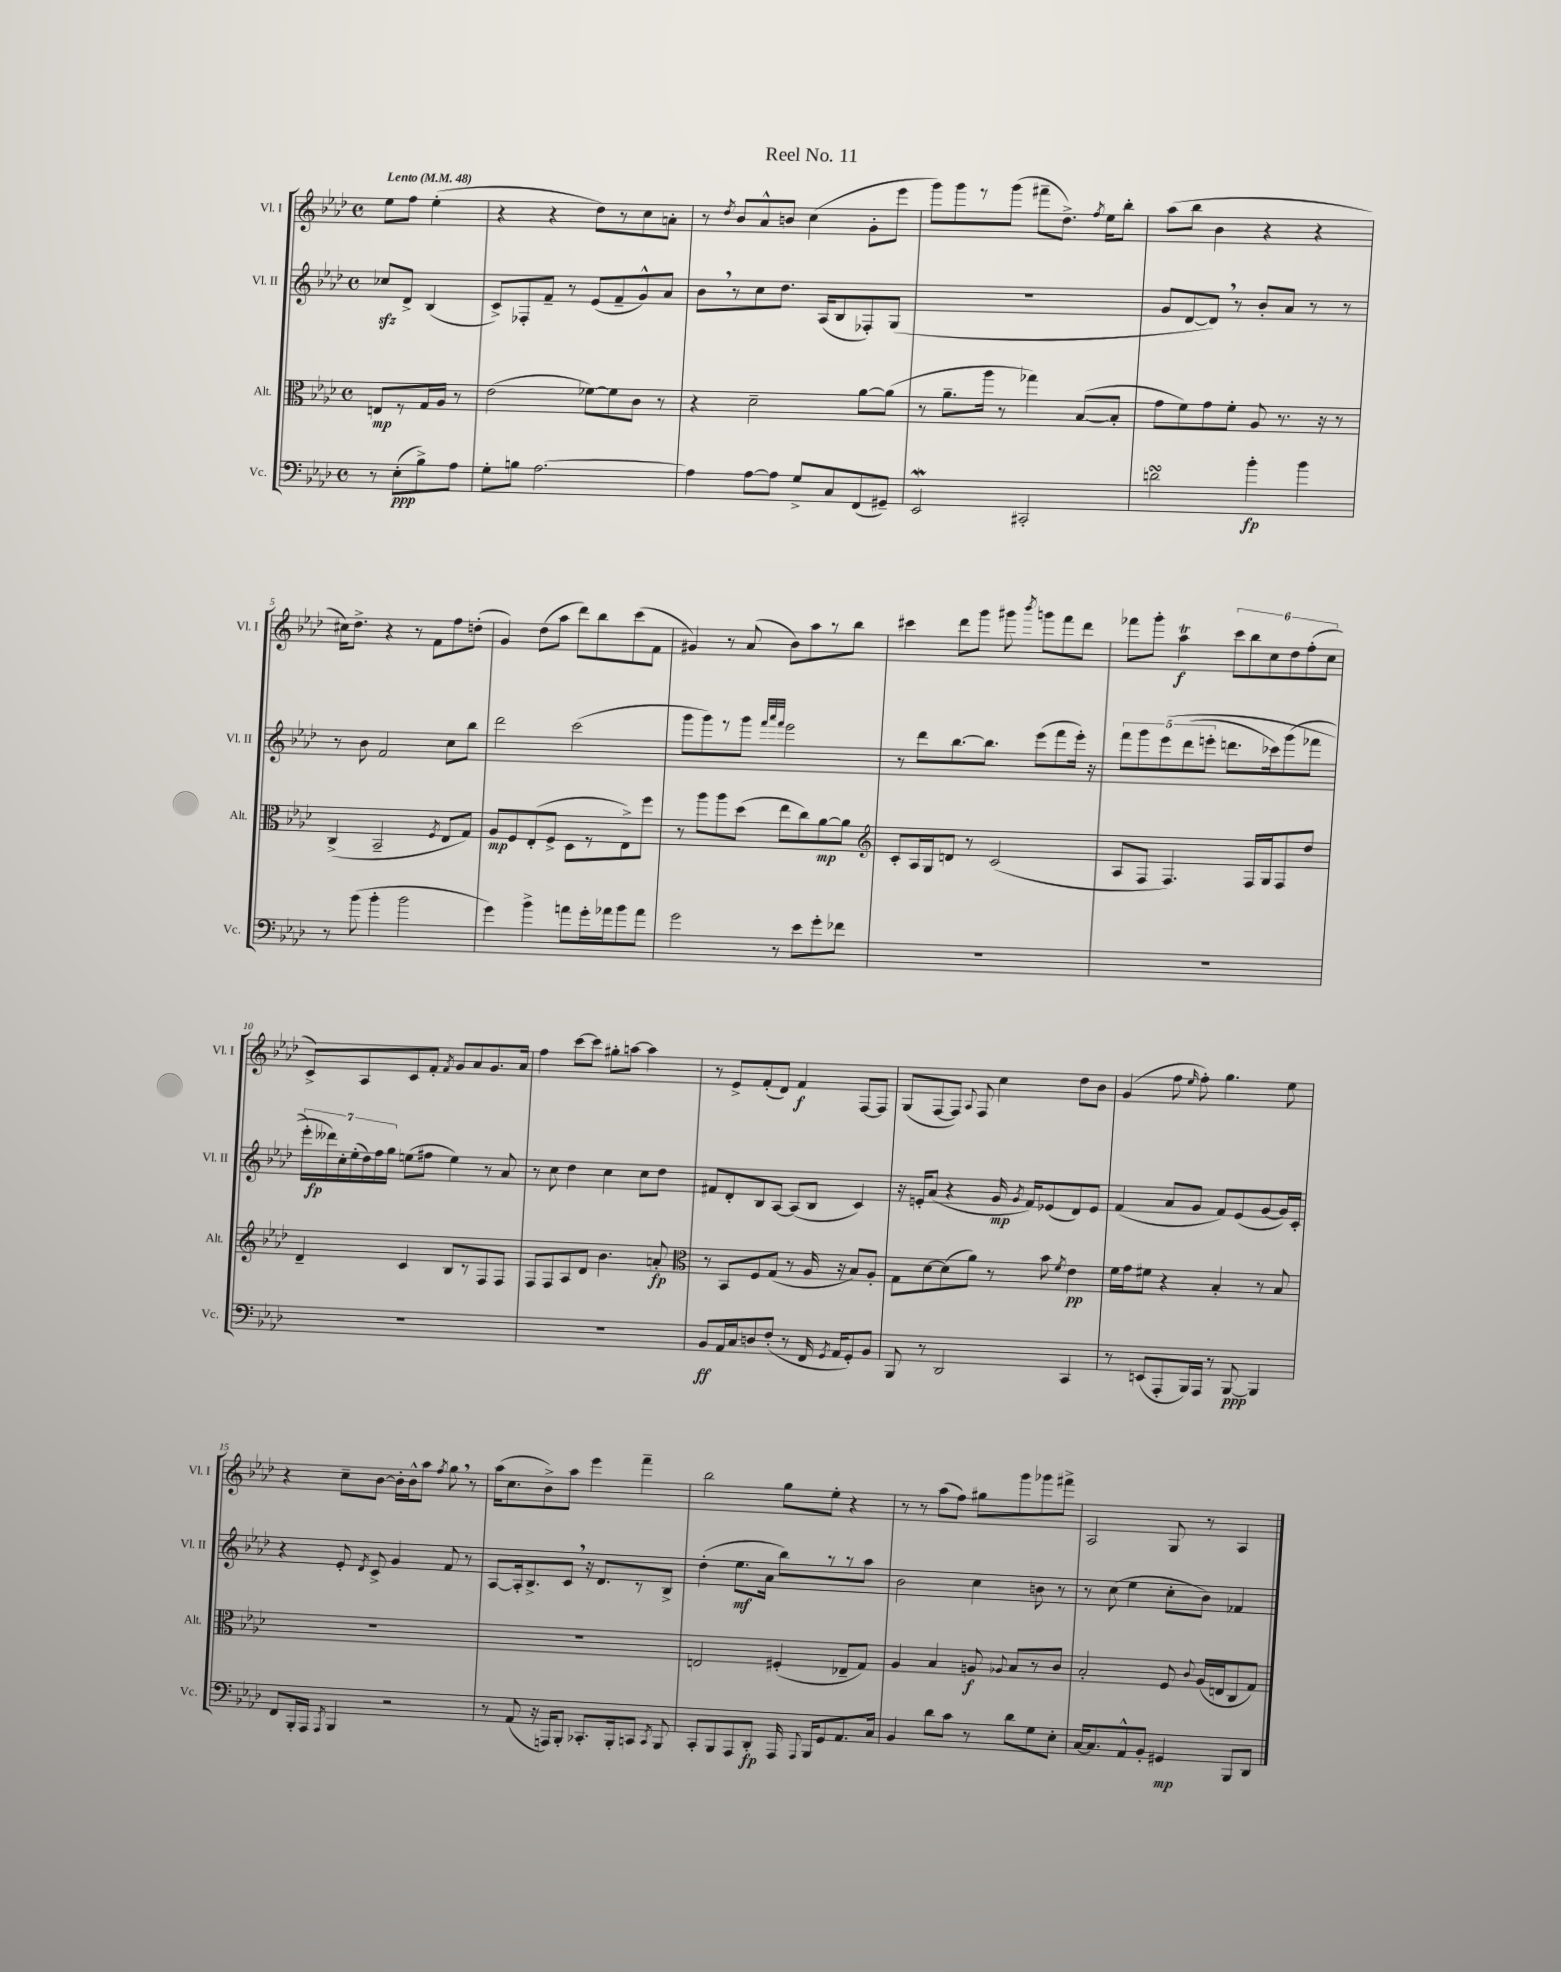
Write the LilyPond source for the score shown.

\header { title = "Reel No. 11" }
<<
\new StaffGroup <<
\new Staff = "s0" \with { instrumentName = "Vl. I" shortInstrumentName = "Vl. I" } {
    \clef treble \key aes \major \defaultTimeSignature \time 4/4 \partial 2 \tempo "Lento" 4 = 48
    \autoBeamOff ees''8[ f''8] ees''4-.( |
    r4 r4 des''8[) r8 c''8 a'8]-. |
    r8 \acciaccatura { des''8 } bes'8[ aes'8-^ b'8] c''4( g'8[-. ees'''8] |
    g'''8[) g'''8 r8 g'''8]( fis'''8[-- des''8.]->) \acciaccatura { f''8 } ees''16[ bes''8]-. |
    aes''8[( bes''8] bes'4 r4 r4 |
    cis''16[) des''8.]-> r4 r8 f'8[ f''8 d''8]-.( |
    g'4) des''8[( aes''8] des'''8[) bes''8 c'''8( f'8] |
    gis'4) r8 aes'8( bes'8[) aes''8 r8 bes''8] |
    cis'''4 des'''8[ g'''8] gis'''8 \acciaccatura { bes'''8 } g'''8[ f'''8 des'''8] |
    fes'''8[ g'''8]-. aes''4\trill\f \tuplet 6/4 { c'''8[ bes''8 c''8 des''8 f''8-.( c''8] } |
    c'8[->) aes8 c'8 f'8]-. \acciaccatura { f'8 } g'8[ aes'8 g'8. aes'16] |
    f''4 c'''8[~ c'''8] gis''8[-. a''8]~ a''4 |
    r8 ees'8[-> f'8-.( des'8]) f'4\f f8[~ f8] |
    g8[( f8~ f8]) \appoggiatura { aes8 } f8 c''4 des''8[ bes'8] |
    g'4( f''8 \grace { ees''16 } f''8-.) g''4. ees''8 |
    r4 c''8[-- bes'8]~ bes'16[-. bes'16-^ aes''8] \acciaccatura { f''8 } g''8 \breathe r8 |
    aes''16[( c''8. bes'8->) aes''8] ees'''4 f'''4-- |
    bes''2 g''8[ ees''8]-. r4 |
    r8 r8 aes''8[( f''8]) gis''8[ g'''8 ges'''8 fis'''8]-> |
    aes2 g8 r8 aes4 \bar "|." |
}
\new Staff = "s1" \with { instrumentName = "Vl. II" shortInstrumentName = "Vl. II" } {
    \clef treble \key aes \major \defaultTimeSignature \time 4/4 \partial 2
    \autoBeamOff ces''8[\sfz des'8]-> bes4( |
    c'8[->) fes8-. f'8]-- r8 ees'8[( f'8-- g'8-^) aes'8] |
    bes'8[ \breathe r8 c''8 des''8.] aes16[( bes8 fes8-.) g8]( |
    R1 |
    g'8[ des'8~ des'8]) \breathe r8 bes'8[-. aes'8] r8 r8 |
    r8 bes'8 f'2 c''8[ bes''8] |
    des'''2 c'''2( |
    g'''8[ g'''8) r8 g'''8] \grace { f'''32[ aes'''32 f'''32] } ees'''2 |
    r8 des'''8[ bes''8.~ bes''8.] ees'''8[( f'''8 ees'''16]-.) r16 |
    \tuplet 5/4 { f'''8[ g'''8 ees'''8\( des'''8( e'''8]-. } d'''8.[ ces'''16) g'''8( fes'''8] |
    \tuplet 7/4 { ees'''16[-.\) deses'''16\fp) c''16-. ees''16-.( des''16) f''16 g''16] } e''8[( fis''8] e''4) r8 aes'8 |
    r8 c''8 des''4 c''4 c''8[ des''8] |
    fis'8[ des'8-. bes8 aes8]~ aes8[( bes8] c'4) |
    r16 e'16[-. aes'8]( r4 g'16\mp \acciaccatura { g'8 } f'16[) ees'8( des'8) ees'8] |
    f'4( aes'8[ g'8] f'8[) ees'8( g'8~ g'16) c'16]-. |
    r4 ees'8-. \acciaccatura { des'8 } c'8-> g'4 f'8 r8 |
    aes8[~ aes16-. bes8.-> c'8] \breathe r16 des'8.[ r8 bes8]-> |
    des''4-.( ees''8.[\mf aes'16] bes''8[) r8 r8 aes''8] |
    bes'2 c''4 b'8 r8 |
    r8 c''8( ees''4 c''8[-. bes'8]) fes'4 \bar "|." |
}
\new Staff = "s2" \with { instrumentName = "Alt." shortInstrumentName = "Alt." } {
    \clef alto \key aes \major \defaultTimeSignature \time 4/4 \partial 2
    \autoBeamOff e8[\mp r8 g16 aes16] r8 |
    ees'2( fes'8[~) fes'8 c'8] r8 |
    r4 des'2-- aes'8[~ aes'8]( |
    r8 aes'8.[-- aes''16] r8 ges''4) bes8[~( bes8]-. |
    g'8[ f'8) g'8 f'8]-. aes8 r8. r16 r8 |
    c4->( bes,2-- \acciaccatura { f8 } ees8[ g8]) |
    aes8[\mp f8 ees8-.( f8]-> des8[ r8 ees8->) f''8] |
    r8 aes''8[ aes''8 des''8]( ees''8[ c''8) aes'8~\mp aes'8] |
    \clef treble c'8[-. aes16 g16 d'8] r8 c'2( |
    aes8[ f8] f4.) f16[ g16 f8 des''8] |
    des'4-- c'4 bes8[ r8 f8 f8] |
    f8[ f8 aes8 des'8] bes'4. a'8-.\fp |
    \clef alto r8 bes,8[ f8 g8]( r8 aes16 r16 bes8[) aes8]-. |
    g8[ des'8~ des'8( aes'8]) r8 bes'8 \acciaccatura { f'8 } ees'4\pp |
    f'16[ g'16 fis'8] r4 bes4-. r8 bes8 |
    R1 |
    R1 |
    e2 fis4-.( ees8[-- g8]) |
    aes4 bes4 a8\f \appoggiatura { aes8 } bes8[ r8 c'8] |
    bes2-. f8 \appoggiatura { c'8 } aes16[( e16 c8 g8]) \bar "|." |
}
\new Staff = "s3" \with { instrumentName = "Vc." shortInstrumentName = "Vc." } {
    \clef bass \key aes \major \defaultTimeSignature \time 4/4 \partial 2
    \autoBeamOff r8 ees8[-.\ppp( bes8->) aes8] |
    g8[-. b8] aes2.~ |
    aes4 aes8[~ aes8] g8[-> c8 f,8( gis,8]--) |
    ees,2\mordent cis,2-. |
    d'2\turn bes'4-.\fp bes'4 |
    r8 bes'8( bes'4-. bes'2 |
    g'4) bes'4-> a'8[ g'16-. aes'16 bes'8 aes'8] |
    g'2 r8 ees'8[ g'8-. fes'8] |
    R1 |
    R1 |
    R1 |
    R1 |
    bes,8[\ff aes,16 c16 d8 f8]-.( r8 f,16 \acciaccatura { g,8 } aes,16[ g,8-.) bes,8] |
    bes,,8 r8 des,2 c,4 |
    r8 e,8[( aes,,8-. bes,,16) aes,,16] r8 bes,,8~\ppp bes,,4 |
    f,8[ bes,,16-. aes,,16] \acciaccatura { aes,,8 } bes,,4 r2 |
    r8 aes,8( r16 a,,16[) bes,,8]-. ces,8.[-. bes,,16-. c,8] \acciaccatura { c,8 } bes,,8 |
    c,8[-. bes,,8 aes,,8 des,8]-.\fp aes,,16 \appoggiatura { aes,,8 } bes,,16[ g,8 aes,8. c16] |
    bes,4 des'8[ c'8] r8 des'8[ g8 ees8]-. |
    c16[~ c8. aes,8-^ bes,8]-. gis,4\mp bes,,8[ des,8] \bar "|." |
}
>>
>>
